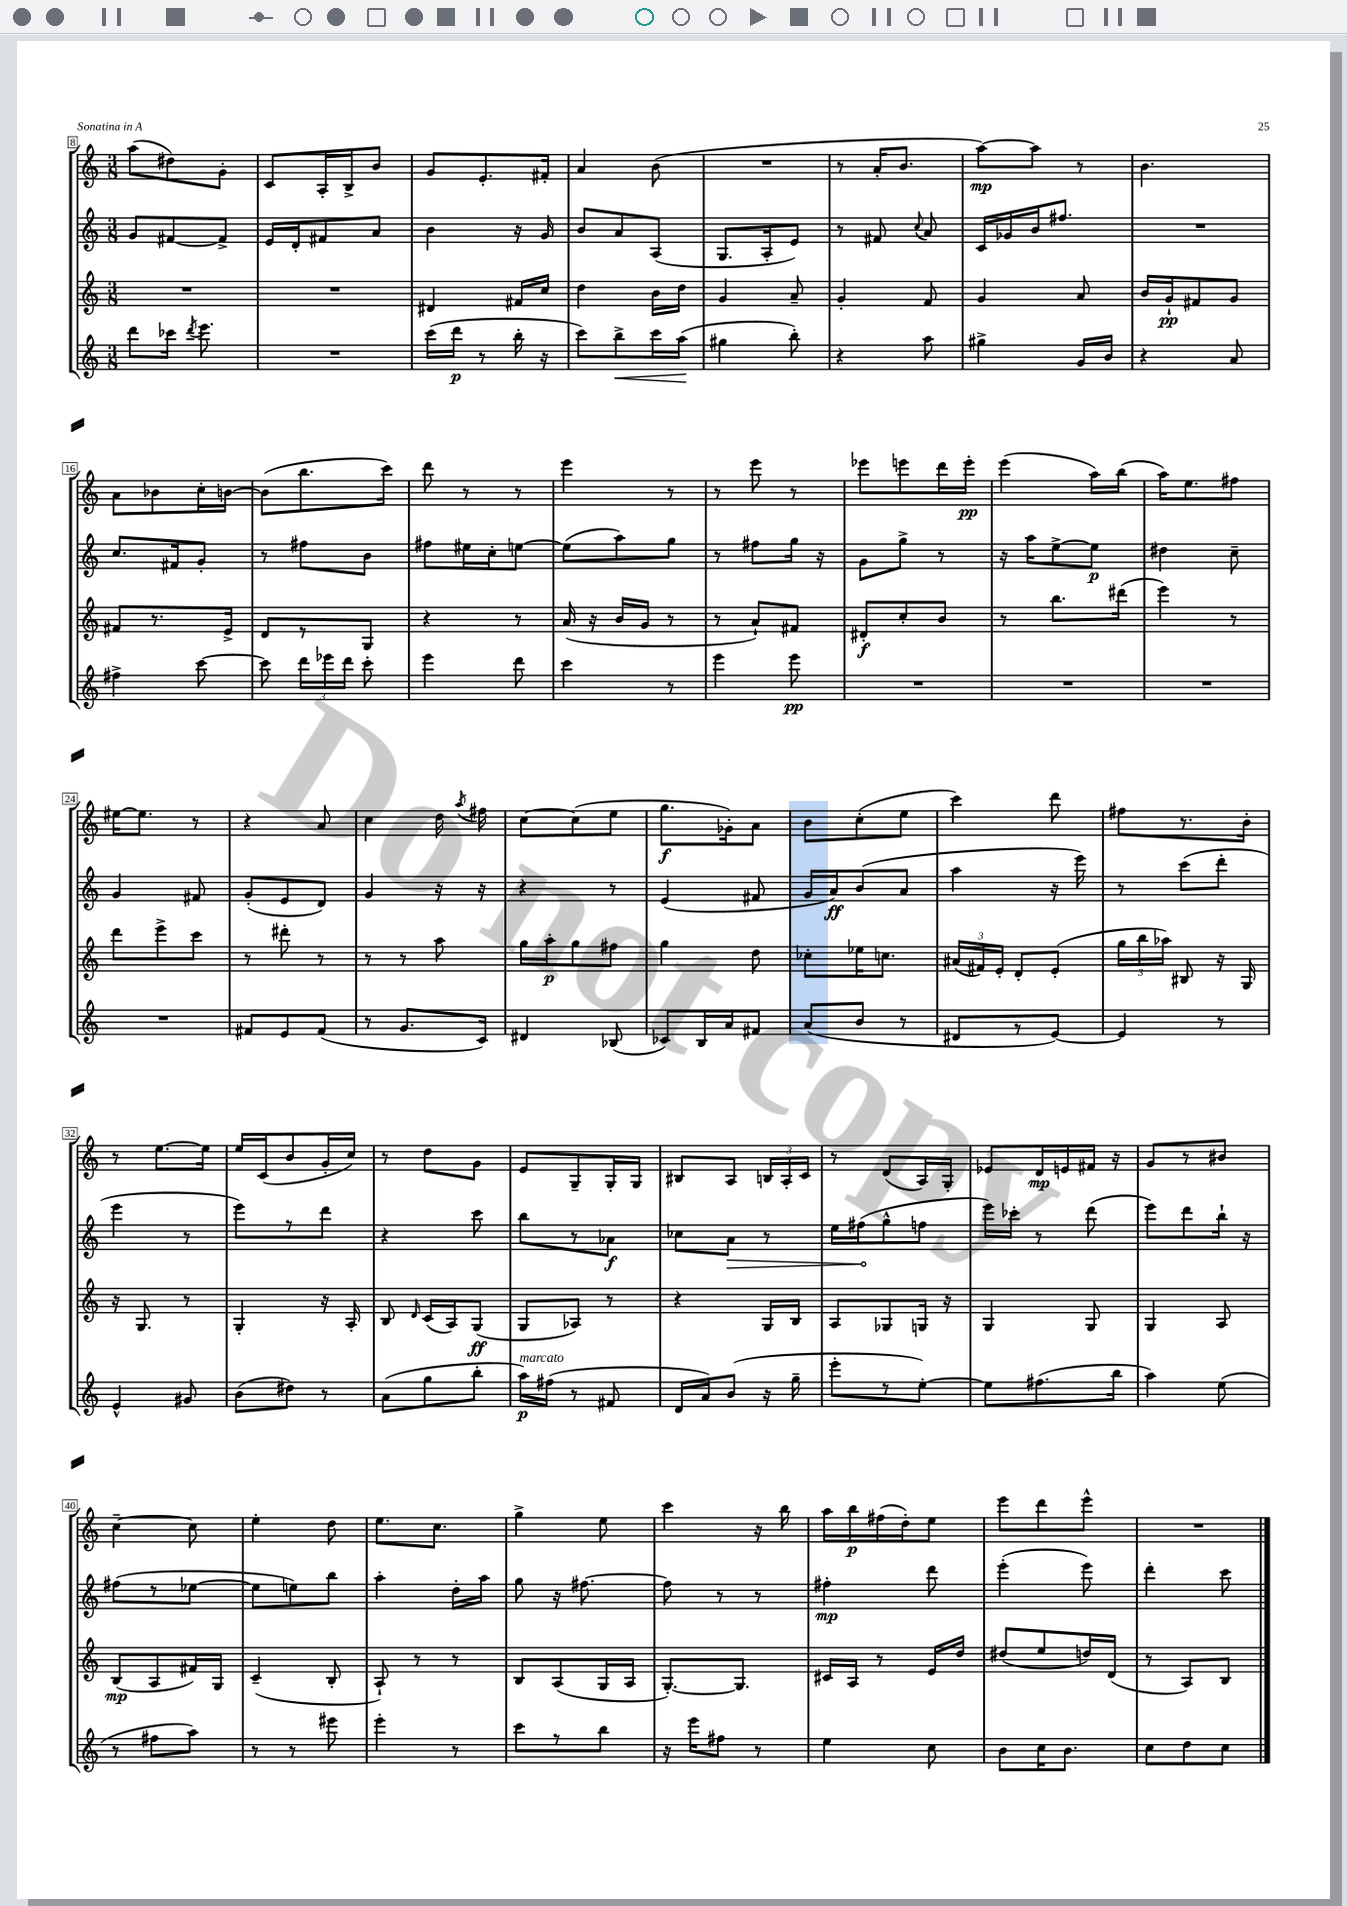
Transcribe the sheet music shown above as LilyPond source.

<<
\new StaffGroup <<
\new Staff = "s0" {
    \clef treble \key c \major \numericTimeSignature \time 3/8
    \autoBeamOff a''8[( dis''8) g'8]-. |
    c'8[ a16-. b16-> b'8] |
    g'8[ e'8.-. fis'16]-. |
    a'4 b'8( |
    R4. |
    r8 a'16[-. b'8.] |
    a''8[~\mp) a''8] r8 |
    b'4. |
    a'8[ bes'8 c''16-. b'16]~ |
    b'8[( b''8. c'''16]) |
    d'''8 r8 r8 |
    e'''4 r8 |
    r8 e'''8 r8 |
    ees'''8[ e'''8 d'''16 e'''16]-.\pp |
    e'''4( a''16[) b''16]( |
    a''16[) e''8. fis''8] |
    eis''16[~ eis''8.] r8 |
    r4 a'8 |
    c''4 d''16 \acciaccatura { a''8 } fis''16 |
    c''8[~ c''8( e''8] |
    g''8.[\f ges'16-.) a'8] |
    b'8[ c''8-.( e''8] |
    c'''4) d'''8 |
    fis''8[ r8. b'16]-. |
    r8 e''8.[~ e''16] |
    e''16[ c'16( b'8 g'16-. c''16]) |
    r8 d''8[ g'8] |
    e'8[ g8-- g16-. g16] |
    bis8[ a8] \tuplet 3/2 { b16[ a16-. c'16] } |
    r8 d'8[( a16) g16]-. |
    ees'8[ d'16\mp e'16 fis'16] r16 |
    g'8[ r8 bis'8] |
    c''4~-- c''8 |
    e''4-. d''8 |
    e''8.[ c''8.] |
    g''4-> e''8 |
    c'''4 r16 b''16 |
    a''16[ b''16\p fis''16( d''16-.) e''8] |
    e'''8[ d'''8 e'''8]-^ |
    R4. \bar "|." |
}
\new Staff = "s1" {
    \clef treble \key c \major \numericTimeSignature \time 3/8
    \autoBeamOff g'8[ fis'8~ fis'8]-> |
    e'16[ d'16-. fis'8 a'8] |
    b'4 r16 g'16 |
    b'8[ a'8 a8]( |
    g8.[ a16-. e'8]) |
    r8 fis'8 \appoggiatura { c''8 } a'8 |
    c'16[ ges'16 b'16 fis''8.] |
    R4. |
    c''8.[ fis'16 g'8]-. |
    r8 fis''8[ b'8] |
    fis''8[ eis''16 c''16-. e''8]~ |
    e''8[( a''8) g''8] |
    r8 fis''8[ g''16] r16 |
    g'8[ g''8]-> r8 |
    r16 a''16[ e''8~-> e''8]\p |
    dis''4 c''8-- |
    g'4 fis'8 |
    g'8[-.( e'8 d'8]) |
    g'4 r16 r16 |
    r4 r8 |
    e'4( fis'8 |
    g'16[ a'16\ff) b'8( a'8] |
    a''4 r16 e'''16) |
    r8 c'''8[( d'''8]-. |
    e'''4 r8 |
    e'''8[) r8 d'''8] |
    r4 c'''8 |
    b''8[ r8 aes'8]\f |
    ces''8[ \once \override Hairpin.circled-tip = ##t a'8]\> r8 |
    e''16[ fis''16\!( g''8-^ f''8] |
    e'''16[) ces'''16]-. r8 d'''8( |
    e'''8[) d'''8 b''16]-! r16 |
    fis''8[( r8 ees''8]~ |
    ees''8[ e''8) b''8] |
    a''4-. d''16[-. a''16] |
    g''8 r16 fis''8.~ |
    fis''8 r8 r8 |
    fis''4-.\mp d'''8 |
    e'''4-.( e'''8) |
    d'''4-. c'''8 \bar "|." |
}
\new Staff = "s2" {
    \clef treble \key c \major \numericTimeSignature \time 3/8
    \autoBeamOff R4. |
    R4. |
    dis'4 fis'16[ c''16] |
    d''4 b'16[ d''16] |
    g'4 a'8-- |
    g'4-. f'8 |
    g'4 a'8 |
    b'16[ g'16-!\pp fis'8 g'8] |
    fis'8[ r8. e'16]-> |
    d'8[ r8 g8] |
    r4 r8 |
    a'16( r16 b'16[ g'16] r8 |
    r8 a'8[-!) fis'8] |
    dis'8[-.\f c''8-. b'8] |
    r8 b''8.[ dis'''16]( |
    e'''4) r8 |
    d'''8[ e'''8-> c'''8] |
    r8 dis'''8-. r8 |
    r8 r8 a''8 |
    g''16[ a''16-.\p g''8 fis''8] |
    g''4 d''8 |
    ces''8[-. ees''16 c''8.] |
    \tuplet 3/2 { ais'16[( fis'16) e'16]-. } d'8[-. e'8]-.( |
    \tuplet 3/2 { g''16[ b''16 aes''16]) } bis8 r16 g16 |
    r16 g8. r8 |
    g4-. r16 a16-. |
    b8 \grace { d'16 } c'16[( a16) g8]\ff( |
    g8[ aes8]) r8 |
    r4 g16[ b16] |
    a8[ ges8 g16] r16 |
    g4 g8 |
    g4 a8 |
    b8[\mp( a8 fis'16) g16] |
    c'4--( b8-. |
    a8-!) r8 r8 |
    b8[ a8( g16 a16] |
    g8.[~-.) g8.] |
    cis'16[ a16] r8 e'16[ d''16] |
    dis''8[( e''8 d''16) d'16]( |
    r8 a8[) b8] \bar "|." |
}
\new Staff = "s3" {
    \clef treble \key c \major \numericTimeSignature \time 3/8
    \autoBeamOff d'''8[ ces'''16] \acciaccatura { d'''8 } e'''8. |
    R4. |
    c'''16[( d'''16]\p r8 b''16-. r16 |
    c'''8[) b''8->\< c'''16 a''16]\!( |
    gis''4 b''8-.) |
    r4 a''8 |
    gis''4-> g'16[ b'16] |
    r4 a'8 |
    fis''4-> c'''8~ |
    c'''8 \tuplet 3/2 { d'''16[ ees'''16 d'''16] } c'''8-. |
    e'''4 d'''8 |
    c'''4 r8 |
    e'''4 e'''8\pp |
    R4. |
    R4. |
    R4. |
    R4. |
    fis'8[ e'8 fis'8]( |
    r8 g'8.[ c'16]) |
    dis'4 bes8( |
    ces'8[) b16 a'16 fis'8] |
    a'8[( b'8] r8 |
    dis'8[ r8 e'8]~) |
    e'4 r8 |
    e'4-^ gis'8 |
    b'8[( dis''8]) r8 |
    a'8[( g''8 b''8]-. |
    a''16[\p^\markup { \italic "marcato" }) fis''16]( r8 fis'8 |
    d'16[ a'16) b'8]( r16 g''16-- |
    e'''8[-. r8 e''8]~-.) |
    e''8[ fis''8.( b''16] |
    a''4) e''8( |
    r8 fis''8[ a''8]) |
    r8 r8 eis'''8 |
    e'''4-. r8 |
    c'''8[ r8 b''8] |
    r16 e'''16[ fis''8] r8 |
    e''4 c''8 |
    b'8[ c''16 b'8.] |
    c''8[ d''8 c''8] \bar "|." |
}
>>
>>
\layout { \context { \Score currentBarNumber = #8 \override BarNumber.stencil = #(make-stencil-boxer 0.1 0.3 ly:text-interface::print) } }
